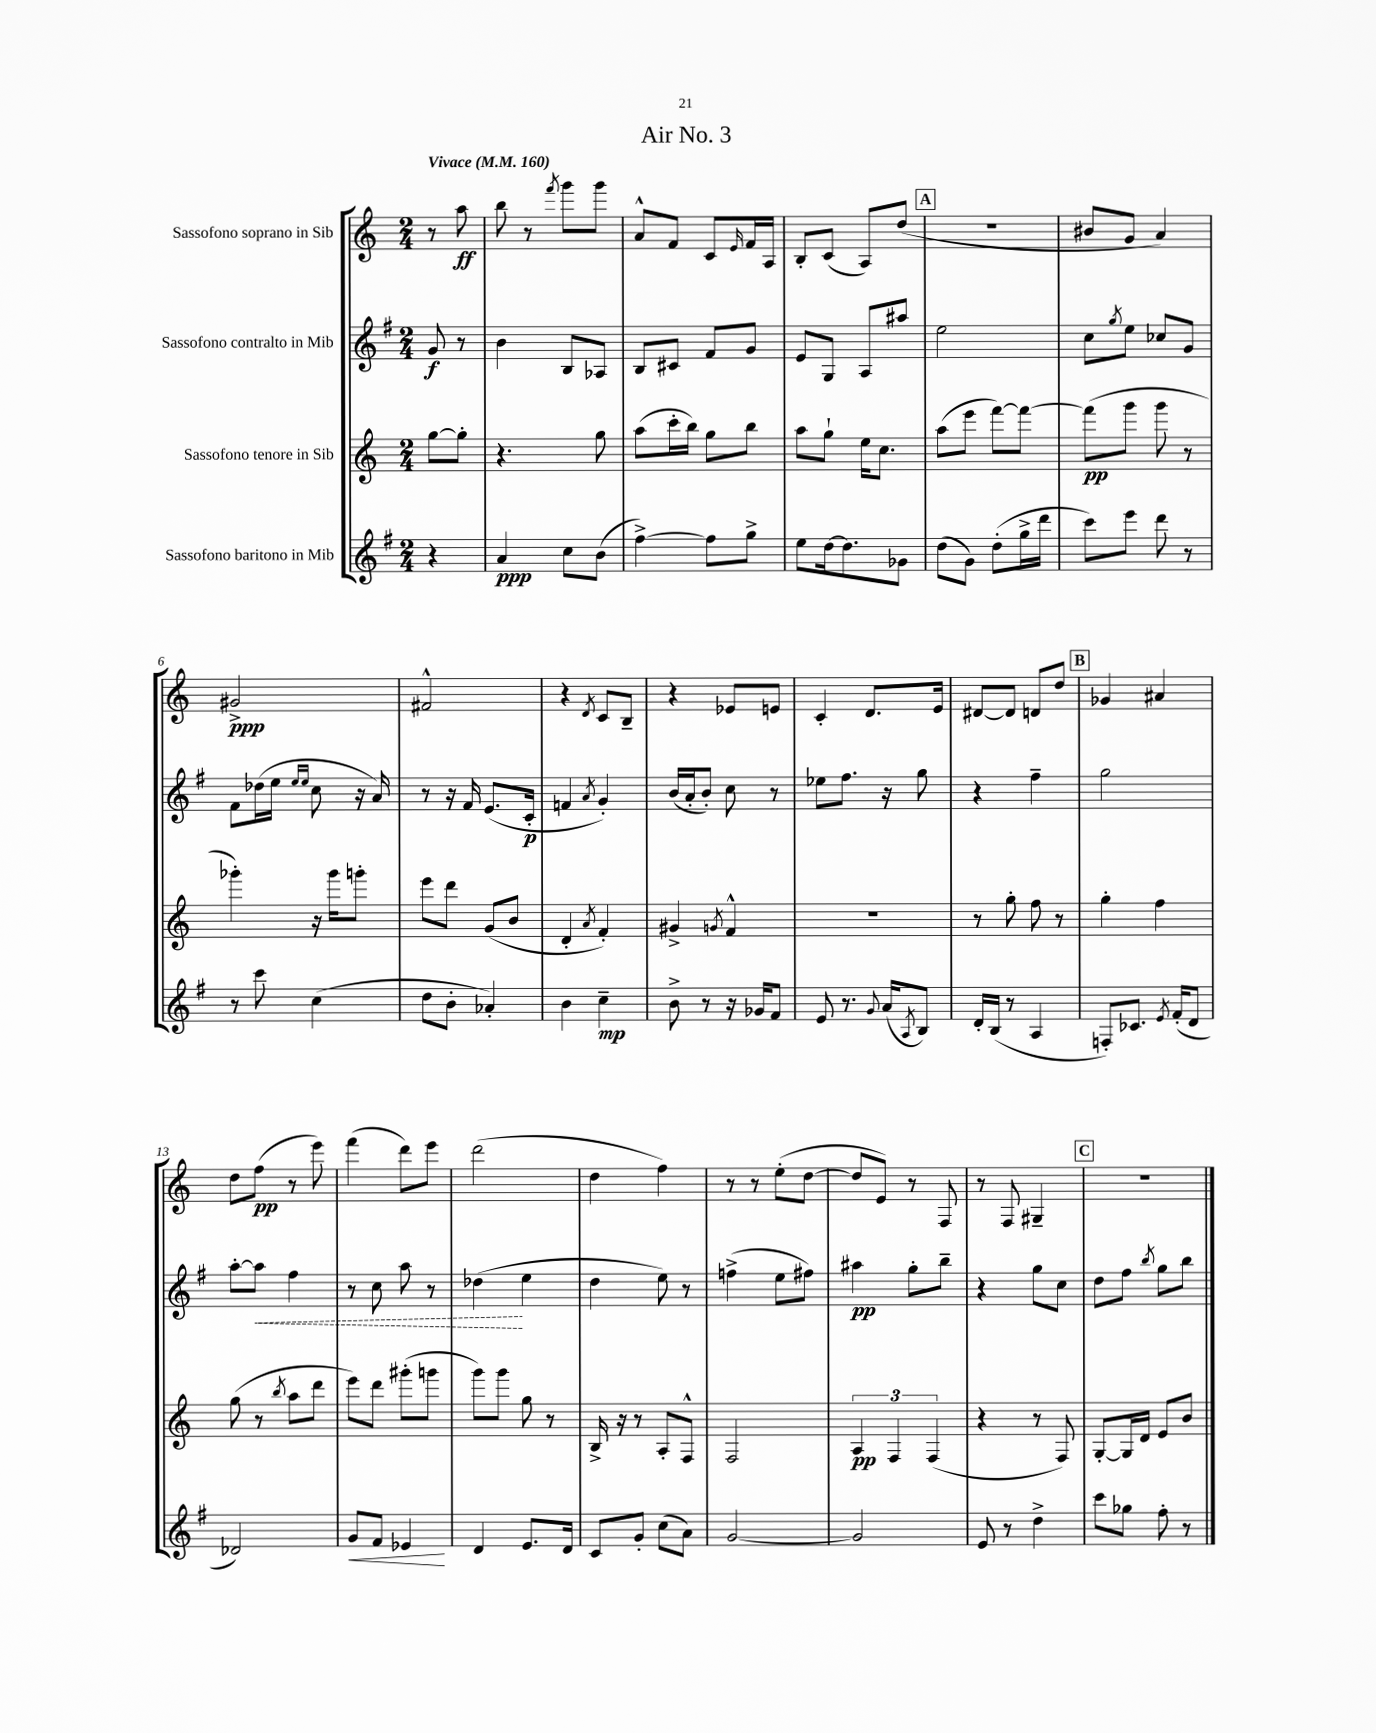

**kern	**kern	**kern	**kern
*staff4	*staff3	*staff2	*staff1
*clefG2	*clefG2	*clefG2	*clefG2
*k[f#]	*k[]	*k[f#]	*k[]
*M2/4	*M2/4	*M2/4	*M2/4
*MM160	*MM160	*MM160	*MM160
4r	[8gg	8g	8r
.	8gg']	8r	8aa
=	=	=	=
4a	4.r	4b	8bb
.	.	.	8r
.	.	.	8qfff
8cc	.	8B	8ggg
(8b	8gg	8A-	8ggg
=	=	=	=
[4ff#^)	(8aa	8B	8a^^
.	16ccc'	8c#	8f
.	16bb)	.	.
8ff#]	8gg	8f#	8c
.	.	.	16qqe
8gg^	8bb	8g	16f
.	.	.	16A
=	=	=	=
8ee	8aa	8e	8B'
[16dd	8gg`	8G	(8c
8.dd]	.	.	.
.	16ee	8A	8A)
.	8.cc	.	.
8g-	.	8aa#	(8dd
=	=	=	=
(8dd	(8aa	2ee	2r
8g)	8eee	.	.
(8dd'	[8fff)	.	.
16gg^	8fff_	.	.
16ddd	.	.	.
=	=	=	=
8ccc)	(8fff]	8cc	8b#
.	.	8qgg	.
8eee	8ggg	8ee	8g
8ddd	8ggg	8cc-	4a)
8r	8r	8g	.
=	=	=	=
8r	4ggg-')	8f#	2g#^
8ccc	.	(16dd-	.
.	.	16ee	.
.	.	16qqee	.
.	.	16qqee	.
(4cc	16r	8cc	.
.	16ggg-	.	.
.	8ggg'	16r	.
.	.	16a)	.
=	=	=	=
8dd	8eee	8r	2f#^^
8b'	8ddd	16r	.
.	.	16f#	.
4a-')	(8g	(8.e	.
.	8b	.	.
.	.	16c'	.
=	=	=	=
4b	4d'	4f	4r
.	8qa	8qa	8qd
4cc~	4f')	4g')	8c
.	.	.	8B~
=	=	=	=
8b^	4g#^	(16b	4r
.	.	16a'	.
8r	.	8b')	.
.	8qg	.	.
16r	4f^^	8cc	8e-
16g-	.	.	.
8f#	.	8r	8e
=	=	=	=
8e	2r	8ee-	4c'
8.r	.	8.ff#	.
.	.	.	8.d
8qqg	.	.	.
(16a	.	16r	.
8qA	.	.	.
8B)	.	8gg	.
.	.	.	16e
=	=	=	=
16d'	8r	4r	[8d#
(16B	.	.	.
8r	8gg'	.	8d#]
4A	8ff	4ff#~	8d
.	8r	.	8dd
=	=	=	=
8F')	4gg'	2gg	4g-
8.c-	.	.	.
.	4ff	.	4a#
8qe	.	.	.
(16f#'	.	.	.
8d	.	.	.
=	=	=	=
2d-)	(8gg	[8aa'	8dd
.	8r	8aa]	(8ff
.	8qbb	.	.
.	8aa	4ff#	8r
.	8ddd	.	8eee)
=	=	=	=
8g	8eee)	8r	(4fff
8f#	8ddd	8cc	.
4e-	(8ggg#'	8aa	8ddd)
.	8ggg	8r	8eee
=	=	=	=
4d	8ggg)	(4dd-	(2ddd
.	8ggg	.	.
8.e	8gg	4ee	.
.	8r	.	.
16d	.	.	.
=	=	=	=
8c	16B^	4dd	4dd
.	16r	.	.
8g'	8r	.	.
(8cc	8A'	8ee)	4ff)
8a)	8F^^	8r	.
=	=	=	=
[2g	2F	(4ff^	8r
.	.	.	8r
.	.	8ee	(8ee'
.	.	8ff#)	[8dd
=	=	=	=
2g]	6A	4aa#	8dd]
.	.	.	8e)
.	6F	.	.
.	.	8gg'	8r
.	(6F	.	.
.	.	8bb~	8F
=	=	=	=
8e	4r	4r	8r
8r	.	.	8F
4dd^	8r	8gg	4G#~
.	8F)	8cc	.
=	=	=	=
8ccc	[8G'	8dd	2r
8gg-	16G]	8ff#	.
.	16d	.	.
.	.	8qbb	.
8ff#'	8e	8gg	.
8r	8b	8bb	.
==	==	==	==
*-	*-	*-	*-
